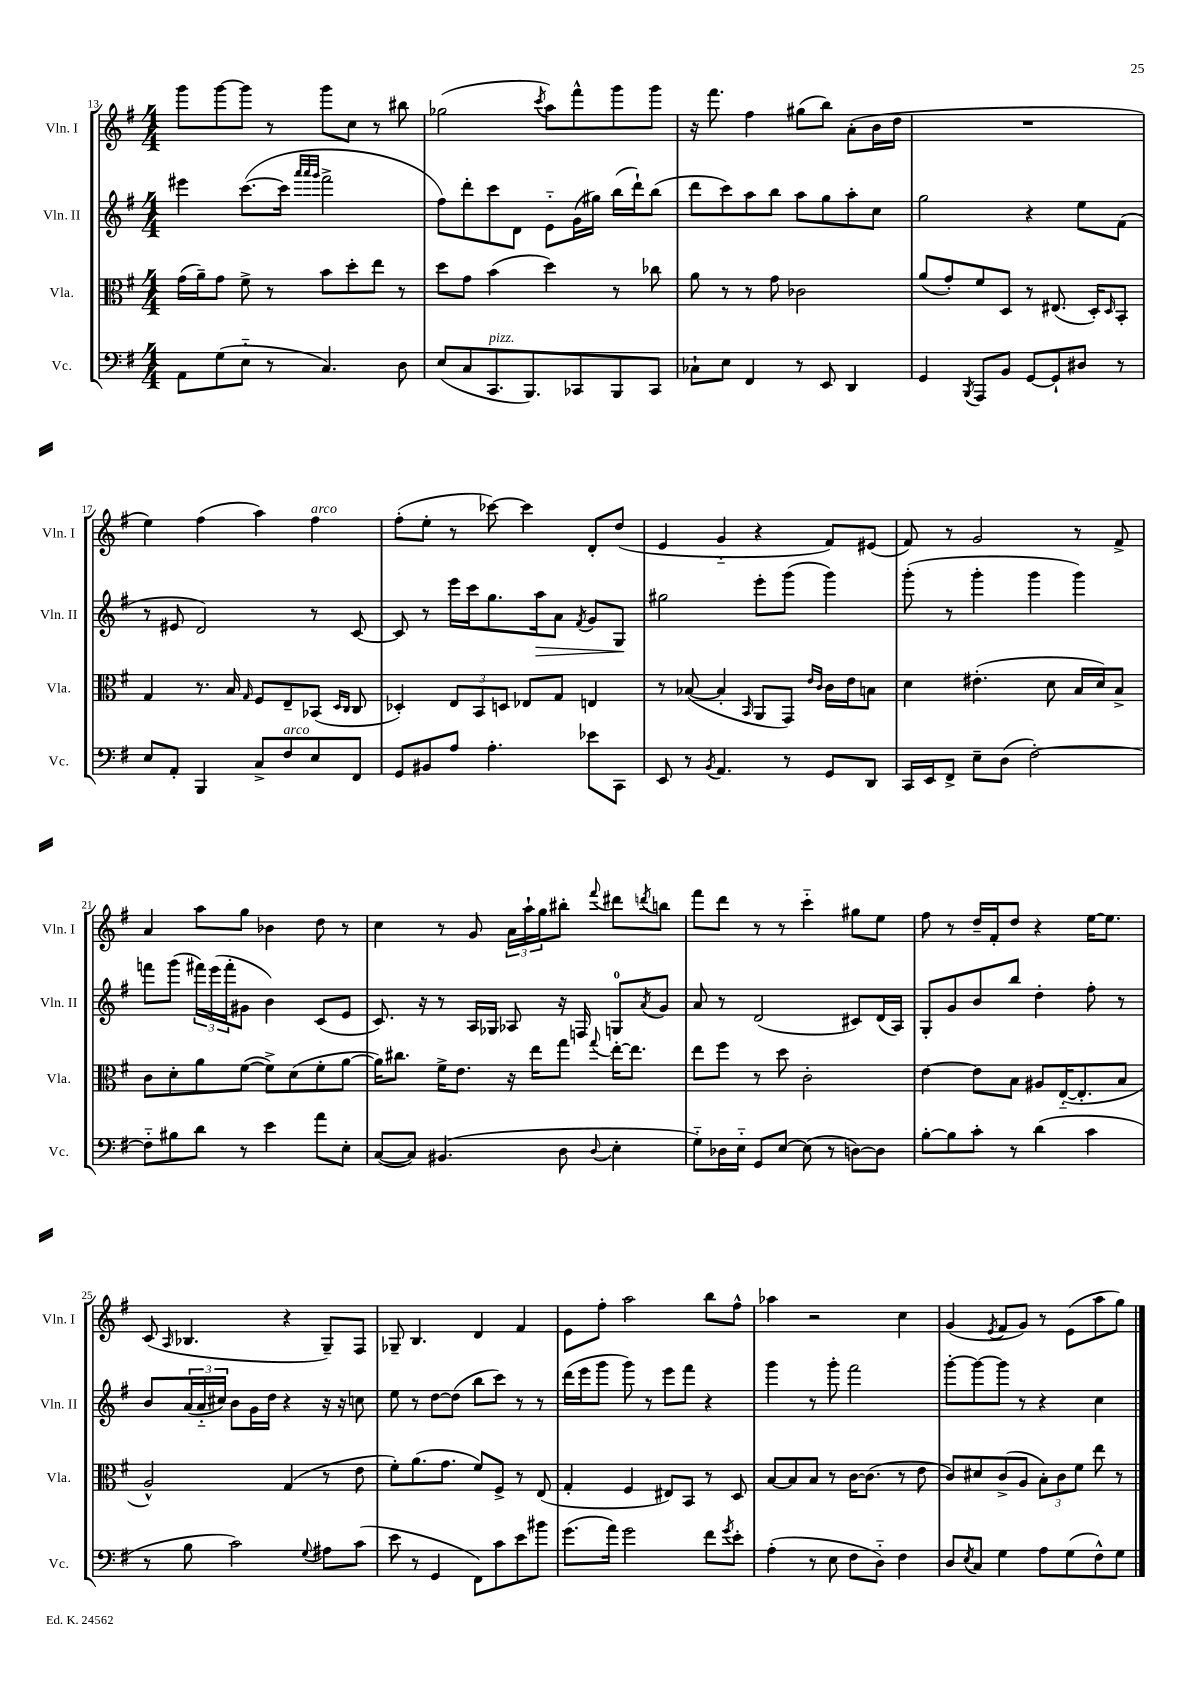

**kern	**kern	**kern	**kern
*staff4	*staff3	*staff2	*staff1
*clefF4	*clefC3	*clefG2	*clefG2
*k[f#]	*k[f#]	*k[f#]	*k[f#]
*M4/4	*M4/4	*M4/4	*M4/4
8AA	(16g	4eee#	8ggg
.	16a~)	.	.
(8G	8g	.	[8ggg
8E'~	8f#^	([8.ccc	8ggg]
8r	8r	.	8r
.	.	16ccc]	.
.	.	32qqaaa	.
.	.	32qqaaa	.
.	.	32qqggg	.
4.C)	8b	2fff#^	8ggg
.	8dd'	.	8cc
.	8ee	.	8r
8D	8r	.	8bb#
=	=	=	=
(8E	8dd	8ff#)	(2gg-
8C	8g	8ddd'	.
8.CC	(4b	8ccc	.
.	.	8d	.
8.BBB)	.	.	.
.	.	.	8qccc
.	4dd)	8e'~	8aa)
8CC-	.	(16g	8fff#^^
.	.	16gg#)	.
8BBB	8r	(16bb	8ggg
.	.	16ddd`)	.
8CC-	8cc-	(8bb	8ggg
=	=	=	=
8C-`	8a	8ddd	16r
.	.	.	8.fff#
8E	8r	8ccc)	.
4FF#	8r	8aa	4ff#
.	8g	8bb	.
8r	2c-	8aa	(8gg#
8EE	.	8gg	8bb)
4DD	.	8aa'	(8a'
.	.	8cc	16b
.	.	.	16dd
=	=	=	=
4GG	(8a	2gg	1r
.	8g')	.	.
8qBBB	.	.	.
8AAA	8f#	.	.
8BB	8D	.	.
[8GG	8r	4r	.
8GG`]	(8.E#	.	.
8D#	.	8ee	.
.	16D')	.	.
.	16qqD	.	.
8r	8BB'	(8f#	.
=	=	=	=
8E	4G	8r	4ee)
8AA'	.	8e#	.
4BBB	8.r	2d)	(4ff#
.	16B	.	.
.	16qqG	.	.
8C^	8F#	.	4aa)
8F#	8E~	.	.
8E	(8BB-	8r	4ff#
.	16qqD	.	.
.	16qqC	.	.
8FF#	8C	[8c	.
=	=	=	=
8GG	4D-')	8c]	(8ff#'
8BB#	.	8r	8ee'
8A	12E	16eee	8r
.	.	16ccc	.
.	12BB	.	.
4.A'	.	8.gg	[8ccc-)
.	12D	.	.
.	8E-	.	4ccc-]
.	.	16aa	.
.	8G	8a	.
.	.	8qf#	.
8e-	4E	8g	8d'
8CC	.	8G	(8dd
=	=	=	=
8EE	8r	2gg#	4e
8r	([8B-	.	.
8qBB	.	.	.
4.AA	4B-']	.	4g'~
.	16qqBB	.	.
.	8AA	8eee'	4r
8r	8GG)	(8ggg	.
.	16qqe	.	.
.	16qqc	.	.
8GG	16c	4ggg)	8f#)
.	16e	.	.
8DD	8B	.	(8e#
=	=	=	=
16CC	4d	(8ggg'	8f#)
16EE	.	.	.
8FF#^	.	8r	8r
8E~	(4.e#'	4ggg'	2g
(8D	.	.	.
[2F#')	.	4ggg	.
.	8d	.	.
.	16B	4ggg)	8r
.	16d)	.	.
.	8B^	.	8f#^
=	=	=	=
8F#'~]	8c	8fff	4a
8B#	8d'	(8ggg	.
8d	8a	24fff#)	8aa
.	.	(24eee	.
.	.	24fff#'	.
8r	([8f#	8g#	8gg
4e	8f#^])	4b)	4b-
.	(8d	.	.
8a	8f#'	(8c	8dd
8E'	[8a	8e	8r
=	=	=	=
([8C	16a])	8.c)	4cc
.	8.cc#	.	.
8C])	.	.	.
.	.	16r	.
(4.BB#	16f#^	8r	8r
.	8.e	.	.
.	.	16A	8g
.	.	16G-	.
.	16r	8A-	24a
.	.	.	24aa`
.	16ee	.	.
.	.	.	24gg
8D	8gg	16r	8bb#'
.	.	16F	.
8qqD	8qqgg	.	8qqfff#
4E'	[16ee'	8G	8ddd#
.	8.ee]	.	.
.	.	8qa	8qddd
.	.	8g	8bb
=	=	=	=
8G'~)	8ee	8a	8fff#
16D-	8ff#	8r	8ddd
16E'~	.	.	.
8GG	8r	(2d	8r
[8E	8dd	.	8r
(8E]	2c'	.	4ccc'~
8r	.	.	.
[8D)	.	8c#)	8gg#
8D]	.	(16d	8ee
.	.	16A)	.
=	=	=	=
[8B'	[4e	8G'	8ff#
8B]	.	8g	8r
8c'	8e]	8b	16dd~
.	.	.	16f#'
8r	8B	8bb	8dd
(4d	8A#	4dd'	4r
.	([16E'~	.	.
.	8.E']	.	.
4c	.	8ff#'	[16ee
.	.	.	8.ee]
.	8B	8r	.
=	=	=	=
8r	2A^^)	8b	(8c
.	.	.	16qqA
8B	.	(24a	4.B-
.	.	24a'~	.
.	.	24cc#)	.
2c)	.	8b	.
.	.	16g	.
.	.	16dd	.
.	(4G	4r	4r
8qqG	.	.	.
8A#	8r	16r	8G~)
.	.	16r	.
(8c	8e	8cc	8F#
=	=	=	=
8e	8f#')	8ee	8G-~
8r	(8.a	8r	4.B
4GG	.	[8dd	.
.	8.g	.	.
.	.	(8dd]	.
8FF#)	8f#)	8bb	4d
8c	8F#^	8ccc)	.
8e	8r	8r	4f#
8b#	(8E	8r	.
=	=	=	=
(8.g	4G'	(16ddd	8e
.	.	16eee	.
.	.	8ggg	8ff#'
16a)	.	.	.
2g	4F#	8ggg)	2aa
.	.	8r	.
.	8E#)	8eee	.
.	8BB	8fff#	.
8f#	8r	4r	8bb
8qg	.	.	.
8e'	8D	.	8ff#^^
=	=	=	=
(4A'	[8B	4ggg	4aa-
.	8B]	.	.
8r	8B	8r	2r
8E	8r	8ggg'	.
8F#	[16c	2fff#	.
.	(8.c]	.	.
8D'~)	.	.	.
4F#	8r	.	4cc
.	8e	.	.
=	=	=	=
8D	8c)	[8ggg'	(4g
8qE	.	.	.
8C	8d#	8ggg_	.
.	.	.	8qe
4G	(8c^	8ggg]	8f#
.	8A	8r	8g)
8A	12B')	4r	8r
.	12c	.	.
(8G	.	.	(8e
.	12f#	.	.
8F#^^)	8ee	4cc	8aa
8G	8r	.	8gg)
==	==	==	==
*-	*-	*-	*-
